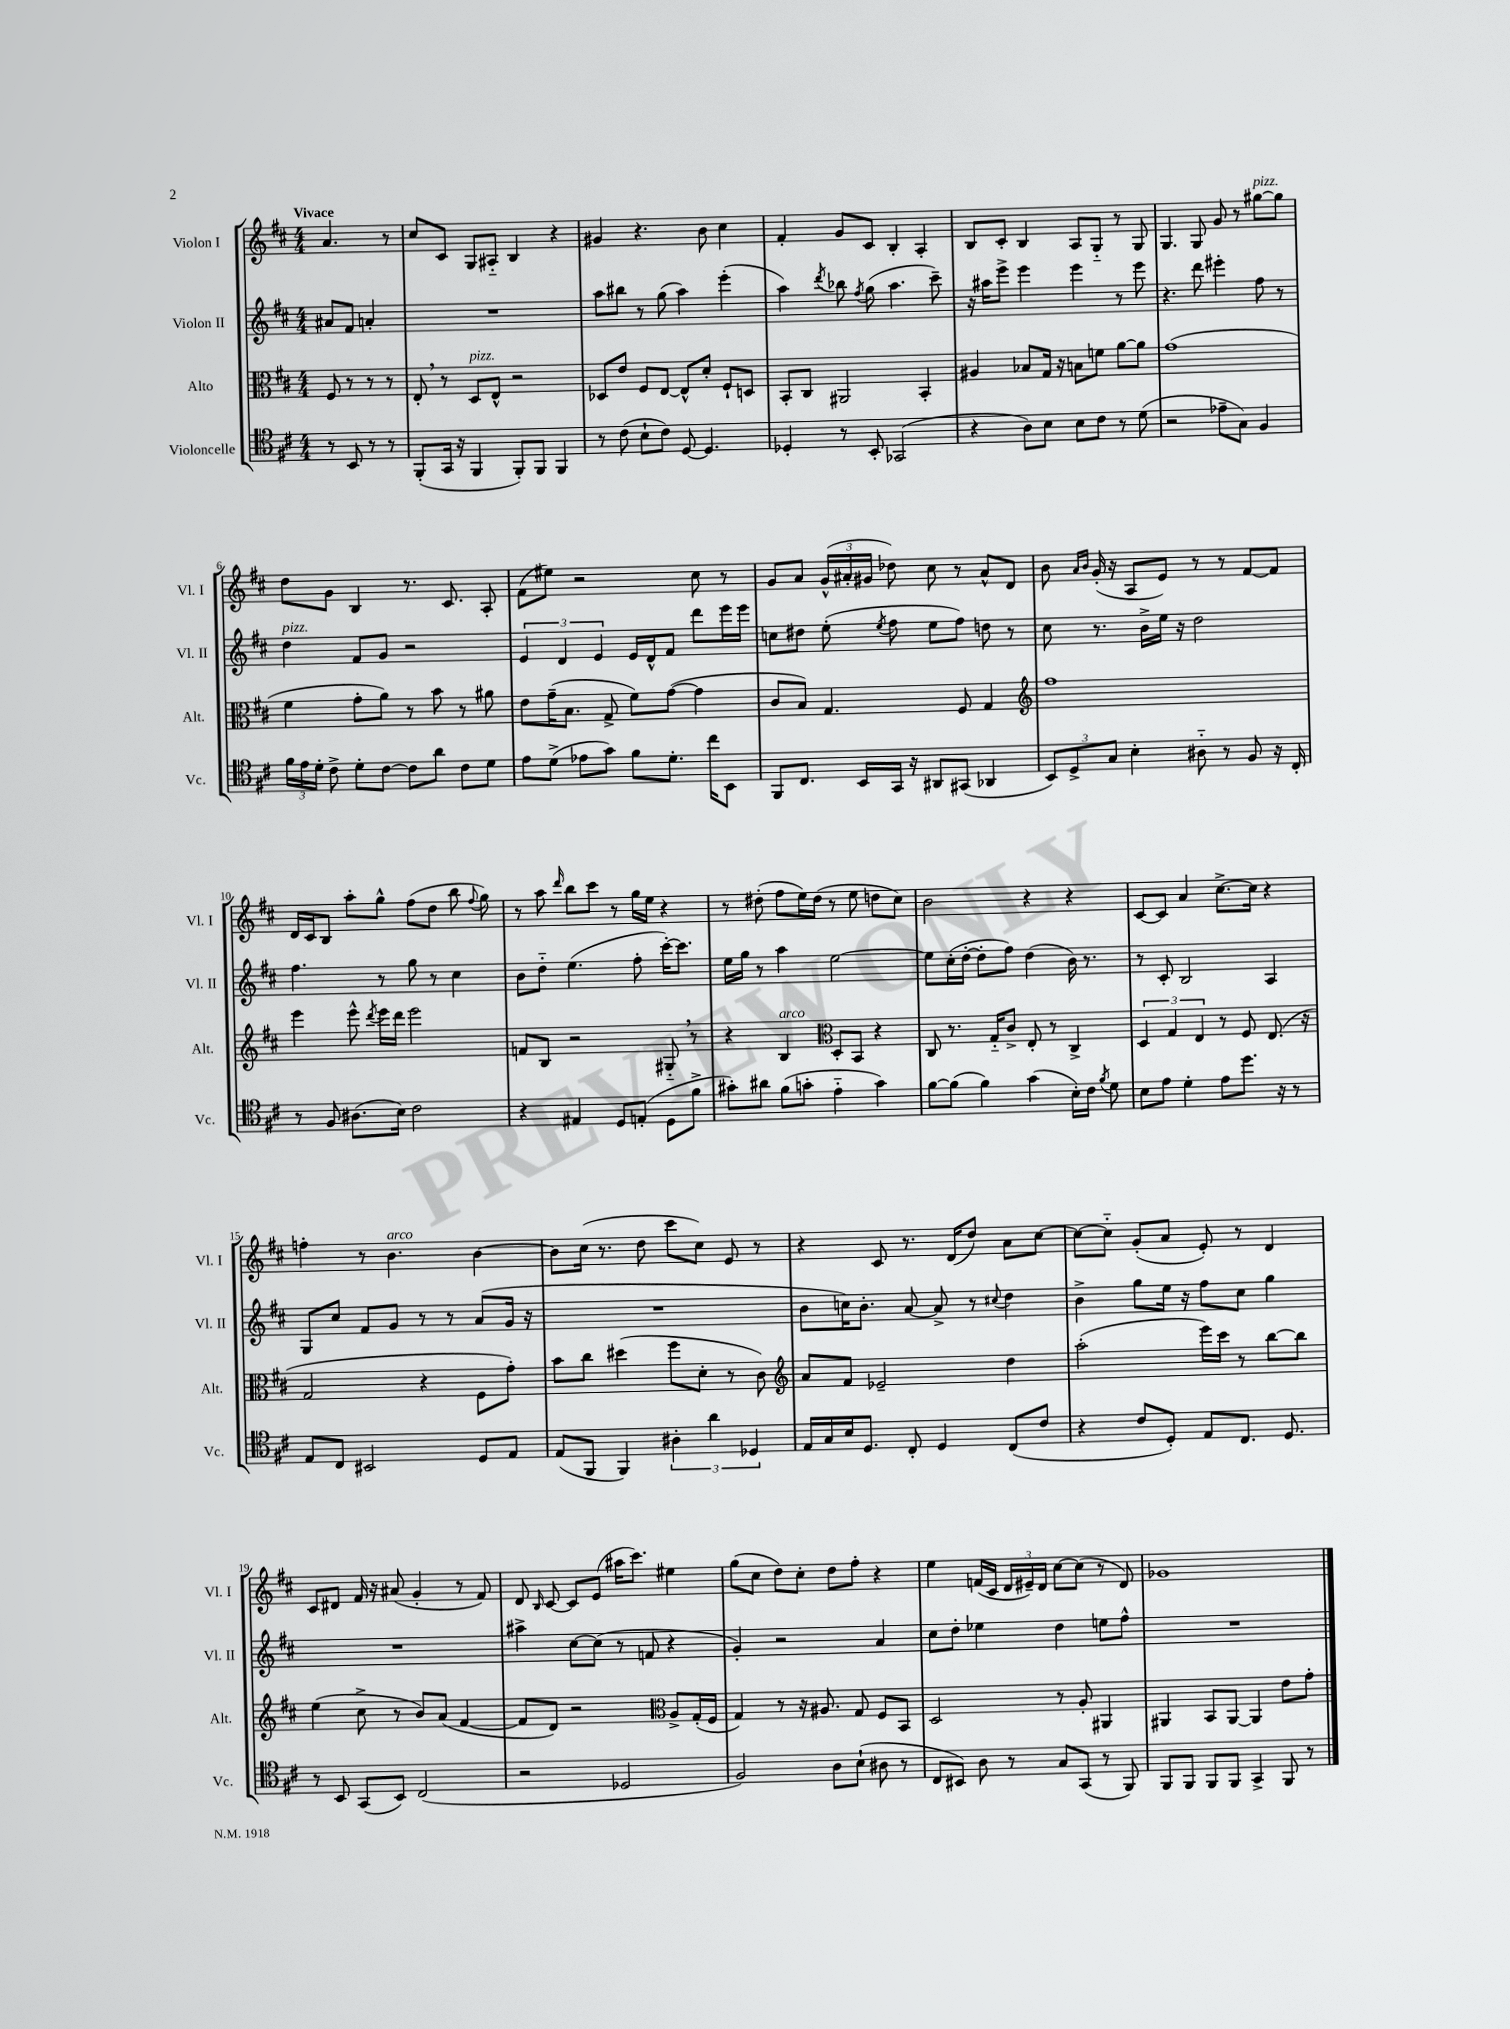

**kern	**kern	**kern	**kern
*staff4	*staff3	*staff2	*staff1
*clefC4	*clefC3	*clefG2	*clefG2
*k[f#c#]	*k[f#c#]	*k[f#c#]	*k[f#c#]
*M4/4	*M4/4	*M4/4	*M4/4
8r	8F#	8a#	4.a
8BB	8r	8f#	.
8r	8r	4a'	.
8r	8r	.	8r
=	=	=	=
(8FF#'	8E'	1r	8cc#
16GG	8r	.	8c#
16r	.	.	.
4FF#	8D	.	8G
.	8E^^	.	8A#'~
8FF#')	2r	.	4B
8FF#	.	.	.
4FF#	.	.	4r
=	=	=	=
8r	8D-	8aa	4g#
(8c#	8e	8bb#	.
8B`	8F#	8r	4.r
8c#)	[8E	(8gg	.
[8D	8E^^]	4aa)	.
4.D]	8d'	.	8b
.	8F#`	(4eee'	4cc#
.	8D	.	.
=	=	=	=
4D-'	8BB'	4aa)	4f#'
.	8C#	.	.
.	.	8qddd	.
8r	2AA#	8bb-	8g
.	.	8qff#	.
8BB'	.	(8gg	8c#
(2GG-	.	4.aa	4B'
.	4BB'	.	4A'
.	.	8ccc#~)	.
=	=	=	=
4r	4A#	16r	8B
.	.	16aa#	.
.	.	8eee^	8c#'
8A)	8B-	4eee	4B
8B	16G	.	.
.	16r	.	.
8B	8B	4eee	8A
8c#	8f	.	8G'~
8r	[8a	8r	8r
(8d	8a]	8eee	8G
=	=	=	=
2r	(1g	4.r	4.G
.	.	8ddd	8G
8e-~	.	4eee#'	8g
8G)	.	.	8r
4F#	.	8ff#	[8gg#
.	.	8r	8gg#]
=	=	=	=
24f#	4f#	4dd	8dd
24e	.	.	.
24d'	.	.	.
8c#^	.	.	8g
8d'	8g'	8f#	4B
[8c#	8a)	8g	.
8c#]	8r	2r	8.r
8a	8b	.	.
.	.	.	8.c#
8c#	8r	.	.
8d	8a#	.	8A'
=	=	=	=
8e	8e	6e	(8f#
(8d^	(16g~	.	8ee#)
.	.	6d	.
.	8.B	.	.
8e-	.	.	2r
.	.	6e	.
8g)	8G^	.	.
8f#	8f#)	16e	.
.	.	16d^^	.
8.d'	([8g	8f#	.
.	4g]	8ddd	8cc#
16cc#	.	.	.
8BB	.	16eee	8r
.	.	16eee	.
=	=	=	=
8FF#	8c#	8cc	8g
8.C#	8B)	8dd#	8a
.	4.G	(8ee'	(24g^^
.	.	.	24a#'
16BB	.	.	.
.	.	.	24g#
.	.	8qee	.
16GG	.	8ff#	8dd-)
16r	.	.	.
8AA#	.	8ee	8cc#
(8GG#	8F#	8ff#)	8r
4AA-	4G	8dd	8a#^^
.	.	8r	8d
=	=	=	=
*	*clefG2	*	*
12BB)	1ff#	8cc#	8b
12D^	.	.	.
.	.	.	16qqa
.	.	.	16qqb
.	.	8.r	(16g'
12G	.	.	.
.	.	.	16r
4B'	.	.	8A
.	.	16b^	.
.	.	16ee	8e)
.	.	16r	.
8A#'~	.	2dd	8r
8r	.	.	8r
8F#	.	.	[8f#
16r	.	.	8f#]
16C#'	.	.	.
=	=	=	=
8r	4eee	4.ff#	16d
.	.	.	16c#
8F#	.	.	8B
(8.A#	8eee^^	.	8aa'
.	8qddd	.	.
.	16eee	8r	8gg^^
16B)	16ddd	.	.
2c#	2eee	8gg	(8ff#
.	.	8r	8dd
.	.	4cc#	8bb
.	.	.	8qqff#
.	.	.	8gg)
=	=	=	=
4r	8f	8b	8r
.	8B	8dd'~	8aa
.	.	.	16qqddd
4E#	2r	(4.ee	8bb
.	.	.	8ccc#
8D	.	.	8r
(8E'	.	8ff#'	16gg
.	.	.	16ee
8D	8G#'~	[16ccc#')	4r
.	.	8.ccc#]	.
8f#^	8r	.	.
=	=	=	=
8g#')	4r	16ee	8r
.	.	16gg	.
8a#	.	8r	(8dd#'
(8f#	4B	4aa	8ff#
8g'	.	.	16ee)
.	.	.	(16dd#
*	*clefC3	*	*
4e'~	8D'	[2ee	8r
.	8BB	.	8ee
4g)	4r	.	8dd
.	.	.	8cc#)
=	=	=	=
[8f#	8C#	8ee]	2b
(8f#]	8.r	(16cc#'	.
.	.	[16dd'	.
4f#)	.	8dd']	.
.	16G'~	.	.
.	8c#^	8ff#)	.
(4g	8E'	(4dd	4r
.	8r	.	.
16B')	4C#^	16b)	4r
16c#	.	8.r	.
8qf#	.	.	.
8d	.	.	.
=	=	=	=
8B	6D	8r	[8c#
8e	.	8c#'	8c#]
.	6G	.	.
4d'	.	2B	4a
.	6E	.	.
8e	8r	.	[8.cc#^
8.dd	8F#	.	.
.	.	.	16cc#]
.	(8.E	4A	4r
16r	.	.	.
8r	.	.	.
.	16r	.	.
=	=	=	=
8E	2G	8G	4ff'
8C#	.	8cc#	.
2BB#	.	8f#	8r
.	.	8g	4.b
.	4r	8r	.
.	.	8r	.
8D	8F#	(8a	[4b
8E	8g')	16g	.
.	.	16r	.
=	=	=	=
(8E	8b	1r	8b]
8FF#	8cc#	.	(16cc#
.	.	.	8.r
4FF#)	(4dd#	.	.
.	.	.	8dd
6A#'	8ff#	.	8ccc#
.	8d'	.	8cc#)
6a	.	.	.
.	8r	.	8e
6D-	.	.	.
.	8c#)	.	8r
=	=	=	=
*	*clefG2	*	*
16E	8a	8b	4r
16G	.	.	.
16B	8f#	16cc)	.
8.D	.	8.b'	.
.	2e-~	.	8c#
8C#'	.	[8a	8.r
4D	.	8a^]	.
.	.	.	(16d
.	.	8r	8dd)
.	.	8qqcc#	.
(8C#	4dd	4dd	8a
8c#	.	.	[8cc#
=	=	=	=
4r	(2aa'	4b^	8cc#_
.	.	.	8cc#'~]
8c#	.	8gg	(8g'
8D')	.	16ee	8a
.	.	16r	.
8E	16eee)	8ff#	8e')
.	16ccc#	.	.
8.C#	8r	8cc#	8r
.	[8bb	4gg	4d
8.D	.	.	.
.	8bb]	.	.
=	=	=	=
8r	(4ee	1r	8c#
8BB	.	.	8d#
(8GG	8cc#^	.	16f#
.	.	.	16r
8BB)	8r	.	(8a#
(2C#	8b)	.	4g'
.	(8a	.	.
.	[4f#	.	8r
.	.	.	8f#)
=	=	=	=
2r	8f#]	4aa#^	8d
.	.	.	16qqB
.	8d)	.	[8c#
.	2r	[8cc#	8c#]
.	.	(8cc#]	(8e
2D-	.	8r	16aa#
.	.	.	8.ccc#)
.	.	8f	.
*	*clefC3	*	*
.	8A^	4r	4ee#
.	(16G'	.	.
.	16F#	.	.
=	=	=	=
2F#)	4G)	4g')	(8gg
.	.	.	8cc#
.	8r	2r	8dd)
.	16r	.	8cc#'
.	8.A#	.	.
8A	.	.	8dd
(8B`	8G	.	8ff#'
8A#	8F#	4a	4r
8r	8BB	.	.
=	=	=	=
8C#	2D	8cc#	4ee
8BB#)	.	8dd'	.
8A	.	4ee-	(16f
.	.	.	16c#
8r	.	.	24d
.	.	.	24e#~)
.	.	.	24d
8G	8r	4dd	[8cc#
(8GG	8A'	.	(8cc#]
8r	4AA#	8ee	8r
8FF#)	.	8ff#^^	8d)
=	=	=	=
8FF#	4AA#	1r	1g-
8FF#	.	.	.
8FF#	8BB	.	.
8FF#	[8AA#	.	.
4GG^	4AA#]	.	.
8FF#	8e	.	.
8r	8g'	.	.
==	==	==	==
*-	*-	*-	*-
